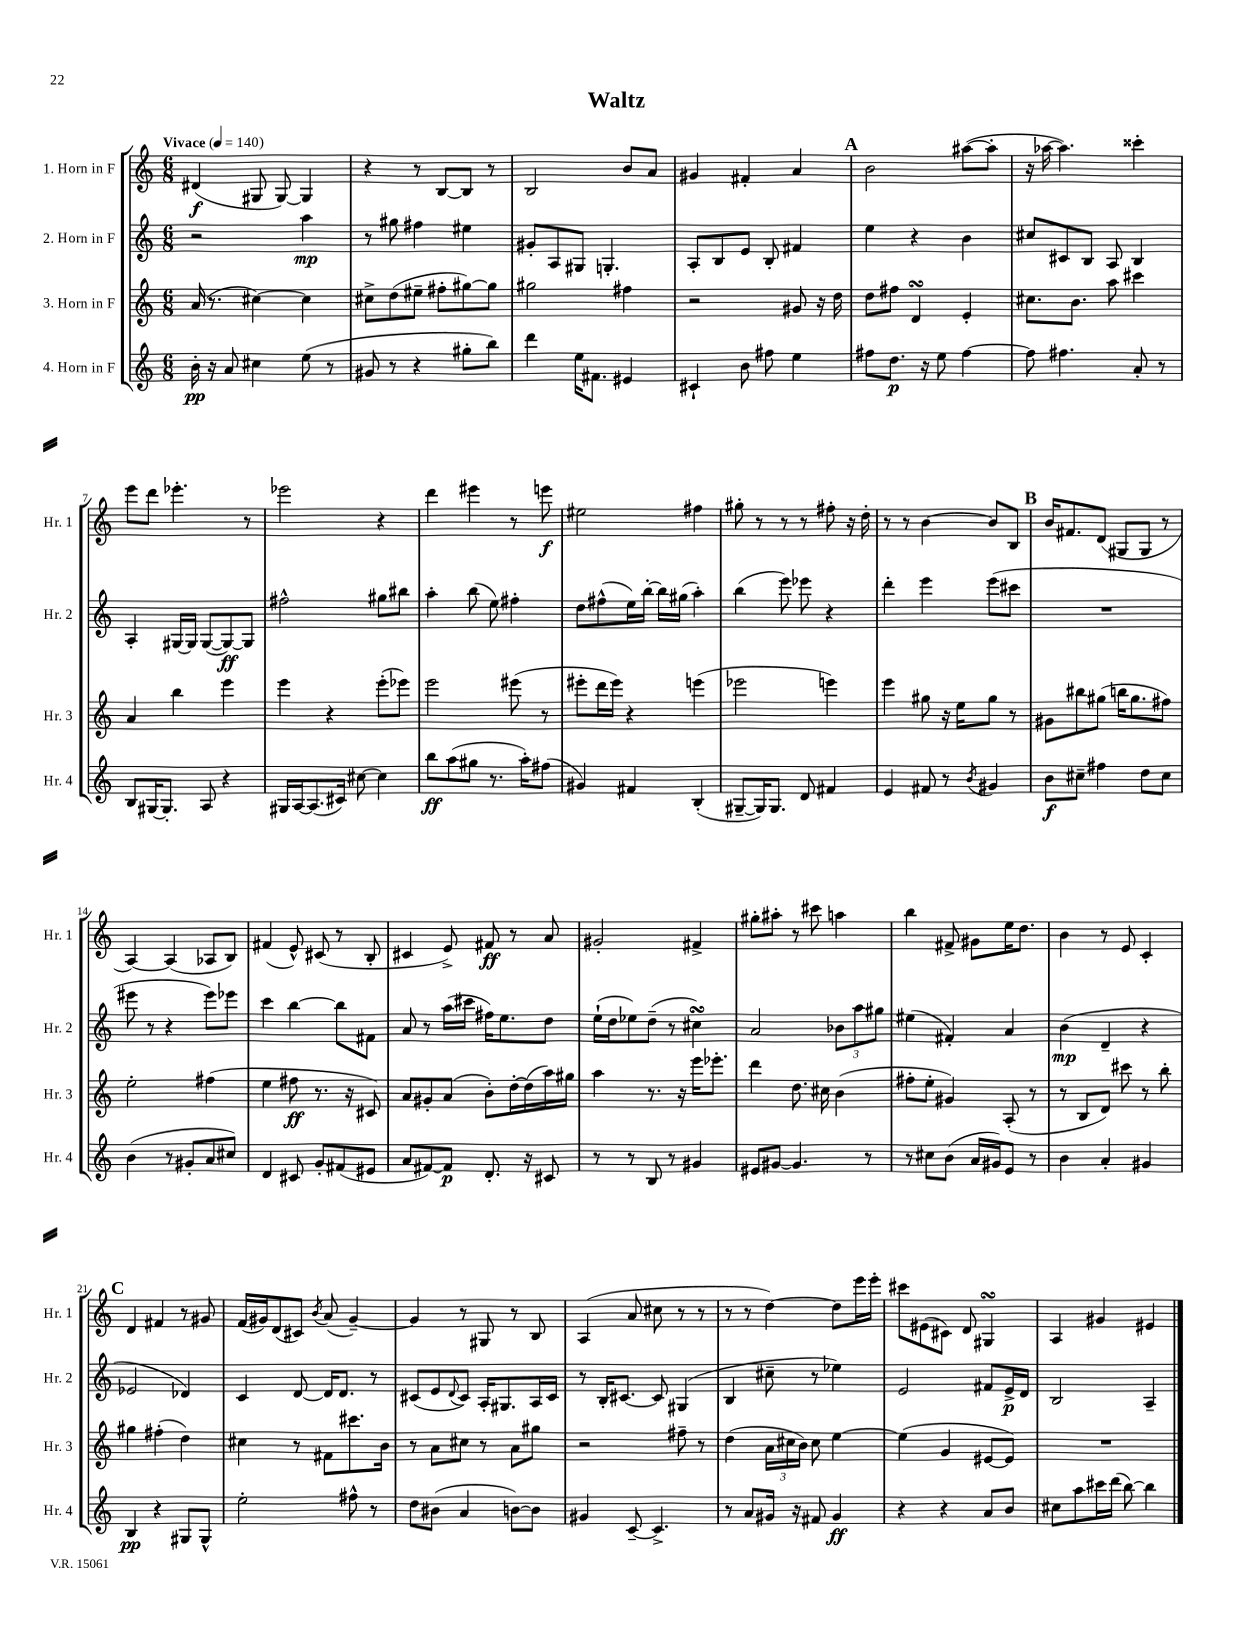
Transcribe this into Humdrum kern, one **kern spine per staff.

**kern	**kern	**kern	**kern
*staff4	*staff3	*staff2	*staff1
*clefG2	*clefG2	*clefG2	*clefG2
*k[]	*k[]	*k[]	*k[]
*M6/8	*M6/8	*M6/8	*M6/8
*MM140	*MM140	*MM140	*MM140
16b'	(16a	2r	(4d#
16r	8.r	.	.
8a	.	.	.
4cc#	[4cc#)	.	8G#
.	.	.	[8G#)
(8ee	4cc#]	4aa	4G#]
8r	.	.	.
=	=	=	=
8g#	8cc#^	8r	4r
8r	(8dd	8gg#	.
4r	8ee#~	4ff#	8r
.	8ff#'	.	[8B
8gg#'	[8gg#)	4ee#	8B]
8bb)	8gg#]	.	8r
=	=	=	=
4ddd	2gg#	8g#'	2B
.	.	8A	.
16ee	.	8G#	.
8.f#	.	.	.
.	.	4.G'	.
4e#	4ff#	.	8b
.	.	.	8a
=	=	=	=
4c#`	2r	8A'	4g#
.	.	8B	.
8b	.	8e	4f#'
8ff#	.	8B'	.
4ee	8g#	4f#	4a
.	16r	.	.
.	16dd	.	.
=	=	=	=
8ff#	8dd	4ee	2b
8.dd	8ff#	.	.
.	4d	4r	.
16r	.	.	.
8ee	.	.	.
[4ff#	4e'	4b	([8aa#
.	.	.	8aa#']
=	=	=	=
8ff#]	8.cc#	8cc#	16r
.	.	.	[16aa-
4.ff#	.	8c#	4.aa-])
.	8.b	.	.
.	.	8B	.
.	8aa	8A	.
8a'	4ccc#	4B	4ccc##'
8r	.	.	.
=	=	=	=
8B	4a	4A'	8eee
[16G#	.	.	8ddd
8.G#']	.	.	.
.	4bb	[16G#	4.eee-'
.	.	16G#]	.
8A	.	([8G#	.
4r	4eee	8G#_)	.
.	.	8G#]	8r
=	=	=	=
16G#	4eee	2ff#^^	2eee-
[16A	.	.	.
(8.A]	.	.	.
.	4r	.	.
16c#)	.	.	.
[8cc#	.	.	.
4cc#]	(8eee'	8gg#	4r
.	8eee-)	8bb#	.
=	=	=	=
8bb	2eee	4aa'	4ddd
(8aa	.	.	.
8gg#	.	(8bb	4eee#
8.r	.	8ee)	.
.	(8eee#	4ff#'	8r
16aa')	.	.	.
(8ff#	8r	.	8eee
=	=	=	=
4g#)	8eee#'	8dd	2ee#
.	16ddd	(8ff#^^	.
.	16eee#)	.	.
4f#	4r	16ee)	.
.	.	[16bb'	.
.	.	16bb]	.
.	.	(16gg#	.
(4B'	(4eee	4aa')	4ff#
=	=	=	=
[8G#~	2eee-	(4bb	8gg#'
16G#])	.	.	8r
8.G#	.	.	.
.	.	8eee)	8r
8d	.	8eee-	8r
4f#	4eee)	4r	8ff#'
.	.	.	16r
.	.	.	16dd'
=	=	=	=
4e	4eee	4ddd'	8r
.	.	.	8r
8f#	8gg#	4eee	[4b
8r	16r	.	.
.	16ee	.	.
8qb	.	.	.
4g#	8gg#	(8eee	8b]
.	8r	8ccc#	8B
=	=	=	=
8b	8g#	2.r	16b
.	.	.	8.f#
8cc#~	8bb#	.	.
4ff#	(8gg#	.	(8d
.	16bb	.	8G#
.	8.gg#	.	.
8dd	.	.	8G#
8cc#	8ff#)	.	8r
=	=	=	=
(4b	2ee'	8eee#	[4A)
.	.	8r	.
8r	.	4r	(4A]
8g#'	.	.	.
8a	(4ff#	8eee#)	8A-
8cc#)	.	8eee-	8B)
=	=	=	=
4d	4ee	4ccc	(4f#
8c#	8ff#	[4bb	8e^^)
8g'	8.r	.	(8c#
(8f#	.	8bb]	8r
.	16r	.	.
8e#	8c#)	8f#	8B'
=	=	=	=
8a	8a	8a	4c#
[8f#)	8g#'	8r	.
8f#]	(8a	(16aa	8e^)
.	.	16ccc#	.
8.d'	8b')	16ff#)	8f#
.	.	8.ee	.
.	[16dd'	.	8r
16r	(16dd]	.	.
8c#	16aa)	8dd	8a
.	16gg#	.	.
=	=	=	=
8r	4aa	(16ee`	2g#'
.	.	16dd	.
8r	.	8ee-)	.
8B	8.r	(8dd~	.
8r	.	8r	.
.	16r	.	.
4g#	16eee	4cc#)	4f#^
.	8.eee-'	.	.
=	=	=	=
8e#	4ddd	2a	8gg#'
[8g#	.	.	8aa#'
4.g#]	8.dd	.	8r
.	.	.	8ccc#
.	16cc#	.	.
.	(4b	12b-	4aa
.	.	12aa	.
8r	.	.	.
.	.	12gg#	.
=	=	=	=
8r	8ff#'	(4ee#	4bb
8cc#	8ee'	.	.
(8b	4g#)	4f#')	8f#^
16a	.	.	8g#
16g#)	.	.	.
8e	(8A'	4a	16ee
.	.	.	8.dd
8r	8r	.	.
=	=	=	=
4b	8r	(4b	4b
.	8B	.	.
4a'	8d)	4d~	8r
.	8ccc#	.	8e
4g#	8r	4r	4c'
.	8bb'	.	.
=	=	=	=
4B	4gg#	2e-	4d
4r	(4ff#'	.	4f#
8G#	4dd)	4d-)	8r
8G#^^	.	.	8g#
=	=	=	=
2ee'	4cc#	4c	(16f
.	.	.	16g#)
.	.	.	(8d
.	8r	[8d	8c#)
.	.	.	8qb
.	8f#	16d]	(8a
.	.	8.d	.
8ff#^^	8.ccc#	.	[4g#~)
8r	.	8r	.
.	16b	.	.
=	=	=	=
8dd	8r	(8c#	4g#]
(8b#	8a	8e	.
.	.	8qqd	.
4a	8cc#	8c#)	8r
.	8r	16A'	8G#
.	.	8.G#	.
[8b)	8a	.	8r
8b]	8gg#	16A	8B
.	.	16c#	.
=	=	=	=
4g#	2r	8r	(4A
.	.	16B'	.
.	.	[8.c#	.
[8c~	.	.	8a
4.c^]	.	8c#]	8cc#
.	8ff#~	(4G#	8r
.	8r	.	8r
=	=	=	=
8r	(4dd	4B	8r
8a	.	.	8r
16g#	24a	8cc#~	[4dd)
.	24cc#	.	.
16r	.	.	.
.	24b)	.	.
8f#	8cc#	8r	.
4g#	[4ee	4ee-)	8dd]
.	.	.	16eee
.	.	.	16eee'
=	=	=	=
4r	(4ee]	2e	8ccc#
.	.	.	(8e#
4r	4g	.	8c#)
.	.	.	8d
8a	[8e#	8f#	4G#
8b	8e#])	16e^	.
.	.	16d	.
=	=	=	=
8cc#	2.r	2B	4A
8aa	.	.	.
16ccc#	.	.	4g#
(16ddd	.	.	.
[8bb)	.	.	.
4bb]	.	4A~	4e#
==	==	==	==
*-	*-	*-	*-
